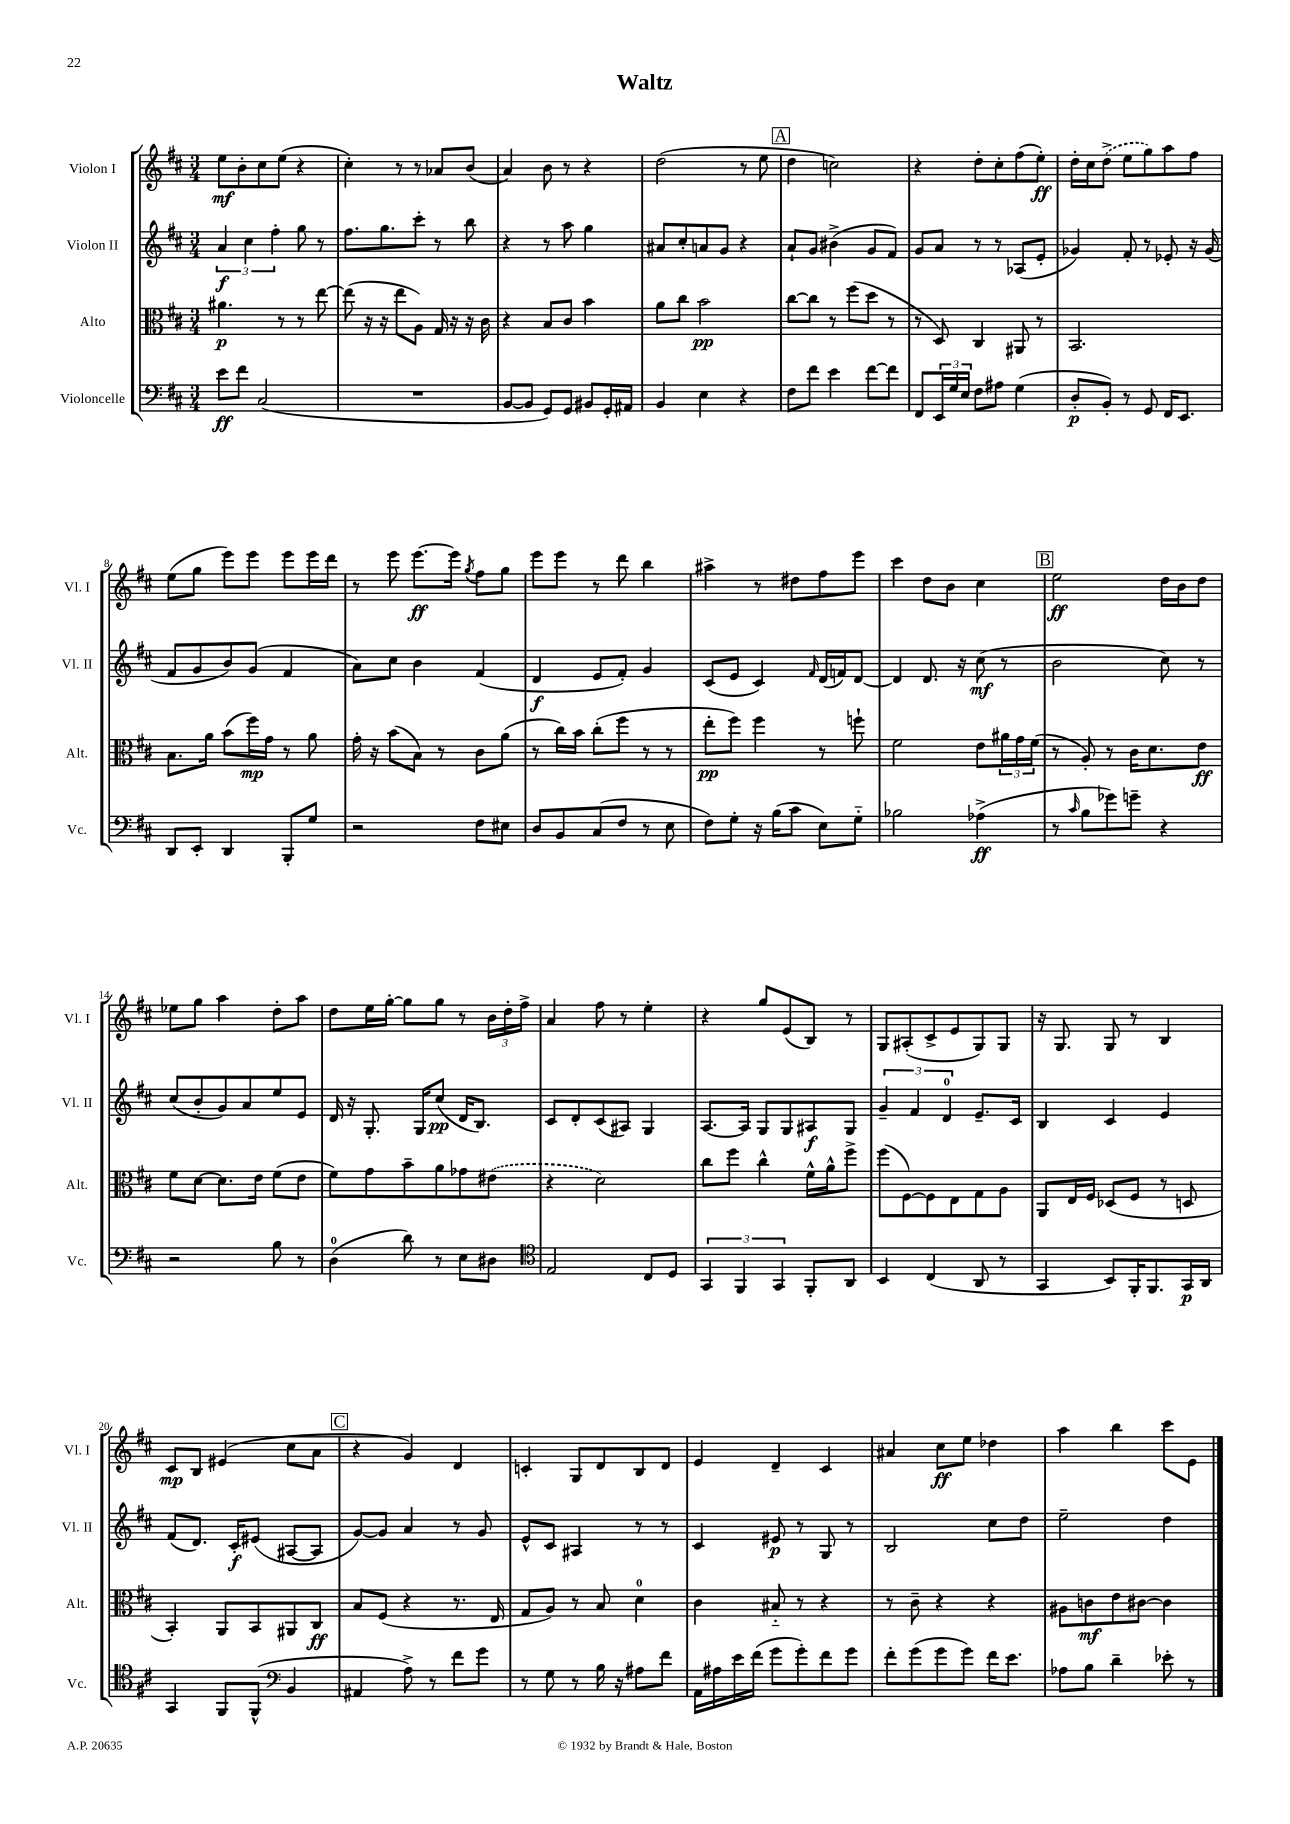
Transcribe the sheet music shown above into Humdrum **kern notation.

**kern	**dynam	**kern	**dynam	**kern	**dynam	**kern	**dynam
*part4	*part4	*part3	*part3	*part2	*part2	*part1	*part1
*staff4	*staff4	*staff3	*staff3	*staff2	*staff2	*staff1	*staff1
*I"Violoncelle	*	*I"Alto	*	*I"Violon II	*	*I"Violon I	*
*I'Vc.	*	*I'Alt.	*	*I'Vl. II	*	*I'Vl. I	*
*clefF4	*	*clefC3	*	*clefG2	*	*clefG2	*
*k[f#c#]	*	*k[f#c#]	*	*k[f#c#]	*	*k[f#c#]	*
*M3/4	*	*M3/4	*	*M3/4	*	*M3/4	*
=1	=1	=1	=1	=1	=1	=1	=1
8e\L	ff	4.a#X\	p	6a/	f	8ee\L	mf
8f#\J	.	.	.	.	.	8b'\	.
.	.	.	.	6cc#\	.	.	.
(2C#/	.	.	.	.	.	8cc#\	.
.	.	.	.	6ff#'\	.	.	.
.	.	8r	.	.	.	(8ee\J	.
.	.	8r	.	8gg\	.	4r	.
.	.	[8ee\	.	8r	.	.	.
=2	=2	=2	=2	=2	=2	=2	=2
2.r	.	(8ee\]	.	8.ff#\L	.	4cc#'\)	.
.	.	16r	.	.	.	.	.
.	.	16r	.	8.gg\	.	.	.
.	.	8ee\L	.	.	.	8r	.
.	.	8A\J)	.	8ccc#'\J	.	8r	.
.	.	16G/	.	8r	.	8a-X/L	.
.	.	16r	.	.	.	.	.
.	.	16r	.	8bb\	.	(8b/J	.
.	.	16c#\	.	.	.	.	.
=3	=3	=3	=3	=3	=3	=3	=3
[8BB/L	.	4r	.	4r	.	4a/)	.
8BB/J]	.	.	.	.	.	.	.
8GG/L)	.	8B/L	.	8r	.	8b\	.
8GG/J	.	8c#/J	.	8aa\	.	8r	.
8BB#X/L	.	4b\	.	4gg\	.	4r	.
16GG'/L	.	.	.	.	.	.	.
16AA#X/JJ	.	.	.	.	.	.	.
=4	=4	=4	=4	=4	=4	=4	=4
4BB/	.	8a\L	.	8a#X/L	.	(2dd\	.
.	.	8cc#\J	.	8cc#'/	.	.	.
4E\	.	2b\	pp	8an/	.	.	.
.	.	.	.	8g/J	.	.	.
4r	.	.	.	4r	.	8r	.
.	.	.	.	.	.	8ee\	.
!!LO:REH:place=s1:t=A
=5	=5	=5	=5	=5	=5	=5	=5
8F#\L	.	[8cc#\L	.	8a`/L	.	4dd\	.
8f#\J	.	8cc#\J]	.	8g/J	.	.	.
4e\	.	8r	.	(4b#X^\	.	2ccn\)	.
.	.	(8ff#\L	.	.	.	.	.
[8f#\L	.	8dd\J	.	8g/L	.	.	.
8f#\J]	.	8r	.	8f#/J)	.	.	.
=6	=6	=6	=6	=6	=6	=6	=6
8FF#/L	.	8r	.	8g/L	.	4r	.
24EE/L	.	8D/)	.	8a/J	.	.	.
24G/	.	.	.	.	.	.	.
24E/JJ	.	.	.	.	.	.	.
8F#\L	.	4C#/	.	8r	.	8dd'\L	.
8A#X\J	.	.	.	8r	.	8cc#'\	.
(4G\	.	8AA#X/	.	(8A-X/L	.	(8ff#\	.
.	.	8r	.	8e'/J	.	8ee'\J)	ff
=7	=7	=7	=7	=7	=7	=7	=7
8D'/L	p	2.BB/	.	4g-X/)	.	16dd'\LL	.
.	.	.	.	.	.	16cc#\J	.
8BB'/J)	.	.	.	.	.	(8dd^\J	.
8r	.	.	.	8f#'/	.	8ee\L	.
8GG/	.	.	.	8r	.	8gg\)	.
16FF#/KL	.	.	.	8e-X'/	.	8aa\	.
8.EE/J	.	.	.	.	.	.	.
.	.	.	.	16r	.	8ff#\J	.
.	.	.	.	(16g-/	.	.	.
!!LO:LB:g=z
=8	=8	=8	=8	=8	=8	=8	=8
8DD/L	.	8.B\L	.	8f#/L	.	(8ee\L	.
8EE'/J	.	.	.	8g/	.	8gg\J	.
.	.	16a\Jk	.	.	.	.	.
4DD/	.	(8b\L	.	8b/)	.	8eee\L)	.
.	.	16ff#\L)	mp	(8g/J	.	8eee\J	.
.	.	16g\JJ	.	.	.	.	.
8BBB'/L	.	8r	.	4f#/	.	8eee\L	.
8G/J	.	8a\	.	.	.	16eee\L	.
.	.	.	.	.	.	16ddd\JJ	.
=9	=9	=9	=9	=9	=9	=9	=9
2r	.	16g'\	.	8a\L)	.	8r	.
.	.	16r	.	.	.	.	.
.	.	(8b\L	.	8cc#\J	.	8eee\	.
.	.	8B\J)	.	4b\	.	[8.eee\L	ff
.	.	8r	.	.	.	.	.
.	.	.	.	.	.	16eee\Jk]	.
.	.	.	.	.	.	8qgg/	.
8F#\L	.	8c#\L	.	(4f#/	.	8ff#\L	.
8E#X\J	.	(8a\J	.	.	.	8gg\J	.
=10	=10	=10	=10	=10	=10	=10	=10
8D/L	.	8r	.	4d/	f	8eee\L	.
8BB/	.	16cc#\LL)	.	.	.	8eee\J	.
.	.	16b\JJ	.	.	.	.	.
(8C#/	.	(8cc#'\L	.	8e/L	.	8r	.
8F#/J	.	8ff#\J	.	8f#'/J)	.	8ddd\	.
8r	.	8r	.	4g/	.	4bb\	.
8E\	.	8r	.	.	.	.	.
=11	=11	=11	=11	=11	=11	=11	=11
8F#\L)	.	8ee'\L	pp	(8c#/L	.	4aa#X^\	.
8G'\J	.	8ff#\J)	.	8e/J	.	.	.
16r	.	4ff#\	.	4c#/)	.	8r	.
(16B\KL	.	.	.	.	.	.	.
8c#\J	.	.	.	.	.	8dd#X\L	.
.	.	.	.	16qqf#/	.	.	.
8E\L)	.	8r	.	(16d/LL	.	8ff#\	.
.	.	.	.	16fn/J)	.	.	.
8G\J	.	8ffn`\	.	[8d/J	.	8eee\J	.
=12	=12	=12	=12	=12	=12	=12	=12
2B-X\	.	2f#\	.	4d/]	.	4ccc#\	.
.	.	.	.	8.d/	.	8dd\L	.
.	.	.	.	.	.	8b\J	.
.	.	.	.	16r	.	.	.
(4A-X^\	ff	8e\L	.	(8cc#\	mf	4cc#\	.
.	.	24a#X\L	.	8r	.	.	.
.	.	24g\	.	.	.	.	.
.	.	(24f#\JJ	.	.	.	.	.
!!LO:REH:place=s1:t=B
=13	=13	=13	=13	=13	=13	=13	=13
8r	.	8r	.	2b\	.	2ee\	ff
16qqc#/	.	.	.	.	.	.	.
8B\L	.	8A'/)	.	.	.	.	.
8g-X\)	.	8r	.	.	.	.	.
8gn~\J	.	16c#\KL	.	.	.	.	.
.	.	8.d\	.	.	.	.	.
4r	.	.	.	8cc#\)	.	16dd\LL	.
.	.	.	.	.	.	16b\J	.
.	.	8e\J	ff	8r	.	8dd\J	.
!!LO:LB:g=z
=14	=14	=14	=14	=14	=14	=14	=14
2r	.	8f#\L	.	(8cc#/L	.	8ee-X\L	.
.	.	[8d\J	.	8b'/	.	8gg\J	.
.	.	8.d\L]	.	8g/)	.	4aa\	.
.	.	.	.	8a/	.	.	.
.	.	16e\Jk	.	.	.	.	.
8B\	.	(8f#\L	.	8ee/	.	8dd'\L	.
8r	.	8e\J	.	8e/J	.	8aa\J	.
=15	=15	=15	=15	=15	=15	=15	=15
(4D\	.	8f#\L)	.	16d/	.	8dd\L	.
.	.	.	.	16r	.	.	.
.	.	8g\	.	8.G'/	.	16ee\L	.
.	.	.	.	.	.	[16gg'\JJ	.
8d\)	.	8b~\	.	.	.	8gg\L]	.
.	.	.	.	16G/KL	.	.	.
8r	.	8a\	.	(8cc#/J	pp	8gg\J	.
8E\L	.	8g-X\	.	16d/KL	.	8r	.
.	.	.	.	8.B/J)	.	.	.
8D#X\J	.	(8e#X\J	.	.	.	24b\LL	.
.	.	.	.	.	.	24dd'\	.
.	.	.	.	.	.	24ff#^\JJ	.
=16	=16	=16	=16	=16	=16	=16	=16
*clefC4	*	*	*	*	*	*	*
2E/	.	4r	.	8c#/L	.	4a/	.
.	.	.	.	8d'/	.	.	.
.	.	2d\)	.	(8c#/	.	8ff#\	.
.	.	.	.	8A#X/J)	.	8r	.
8C#/L	.	.	.	4G/	.	4ee'\	.
8D/J	.	.	.	.	.	.	.
=17	=17	=17	=17	=17	=17	=17	=17
6GG/	.	8cc#\L	.	[8.A/L	.	4r	.
.	.	8ff#\J	.	.	.	.	.
6FF#/	.	.	.	.	.	.	.
.	.	.	.	16A/Jk]	.	.	.
.	.	4cc#^^\	.	8G/L	.	8gg/L	.
6GG/	.	.	.	.	.	.	.
.	.	.	.	8G/	.	(8e/	.
8FF#'/L	.	16f#^^\LL	.	8A#X/	f	8B/J)	.
.	.	16a^^\J	.	.	.	.	.
8AA/J	.	8ff#^\J	.	8G/J	.	8r	.
=18	=18	=18	=18	=18	=18	=18	=18
4BB/	.	(8ff#\L	.	6g~/	.	8G/L	.
.	.	[8F#\)	.	.	.	(8A#X'/	.
.	.	.	.	6f#/	.	.	.
(4C#/	.	8F#\]	.	.	.	8c#^/	.
.	.	.	.	6d/	.	.	.
.	.	8E\	.	.	.	8e/	.
8AA/	.	8G\	.	8.e~/L	.	8G/)	.
8r	.	8A\J	.	.	.	8G/J	.
.	.	.	.	16c#/Jk	.	.	.
=19	=19	=19	=19	=19	=19	=19	=19
4GG/	.	8AA/L	.	4B/	.	16r	.
.	.	.	.	.	.	8.G/	.
.	.	16E/L	.	.	.	.	.
.	.	16F#/JJ	.	.	.	.	.
8BB/L)	.	(8D-X/L	.	4c#/	.	8G/	.
16FF#'/K	.	8F#/J	.	.	.	8r	.
8.FF#/	.	.	.	.	.	.	.
.	.	8r	.	4e/	.	4B/	.
16GG/L	p	8Dn/	.	.	.	.	.
16AA/JJ	.	.	.	.	.	.	.
!!LO:LB:g=z
=20	=20	=20	=20	=20	=20	=20	=20
4GG/	.	4BB'/)	.	(8f#/L	.	8c#/L	mp
.	.	.	.	8.d/J)	.	8B/J	.
8FF#/L	.	8AA/L	.	.	.	(4e#X/	.
.	.	.	.	16c#'/KL	f	.	.
(8FF#^^/J	.	8BB/	.	(8e#X/J	.	.	.
*clefF4	*	*	*	*	*	*	*
4BB/	.	8AA#X/	.	[8A#X/L	.	8cc#\L	.
.	.	8C#/J	ff	8A#/J]	.	8a\J	.
!!LO:REH:place=s1:t=C
=21	=21	=21	=21	=21	=21	=21	=21
4AA#X/	.	8B/L	.	[8g/L)	.	4r	.
.	.	(8F#/J	.	8g/J]	.	.	.
8A^\)	.	4r	.	4a/	.	4g/)	.
8r	.	.	.	.	.	.	.
8f#\L	.	8.r	.	8r	.	4d/	.
8g\J	.	.	.	8g/	.	.	.
.	.	16E/	.	.	.	.	.
=22	=22	=22	=22	=22	=22	=22	=22
8r	.	8G/L	.	8e^^/L	.	4cn'/	.
8G\	.	8A/J)	.	8c#/J	.	.	.
8r	.	8r	.	4A#X/	.	8G/L	.
16B\	.	8B/	.	.	.	8d/	.
16r	.	.	.	.	.	.	.
8A#X\L	.	4d\	.	8r	.	8B/	.
8f#\J	.	.	.	8r	.	8d/J	.
=23	=23	=23	=23	=23	=23	=23	=23
16AA\LL	.	4c#\	.	4c#/	.	4e/	.
16A#X\	.	.	.	.	.	.	.
16e\	.	.	.	.	.	.	.
(16f#\JJ	.	.	.	.	.	.	.
8g\L	.	8B#X/	.	8e#X/	p	4d~/	.
8g'\)	.	8r	.	8r	.	.	.
8f#\	.	4r	.	8G/	.	4c#/	.
8g\J	.	.	.	8r	.	.	.
=24	=24	=24	=24	=24	=24	=24	=24
8f#'\L	.	8r	.	2B/	.	4a#X/	.
(8g\	.	8c#~\	.	.	.	.	.
8g\	.	4r	.	.	.	8cc#\L	ff
8g\J)	.	.	.	.	.	8ee\J	.
16f#\KL	.	4r	.	8cc#\L	.	4dd-X\	.
8.e\J	.	.	.	.	.	.	.
.	.	.	.	8dd\J	.	.	.
=25	=25	=25	=25	=25	=25	=25	=25
8A-X\L	.	8A#X\L	.	2ee~\	.	4aa\	.
8B\J	.	8cn\	mf	.	.	.	.
4d~\	.	8e\	.	.	.	4bb\	.
.	.	[8c#X\J	.	.	.	.	.
8e-X'\	.	4c#\]	.	4dd\	.	8ccc#\L	.
8r	.	.	.	.	.	8e\J	.
==	==	==	==	==	==	==	==
*-	*-	*-	*-	*-	*-	*-	*-
